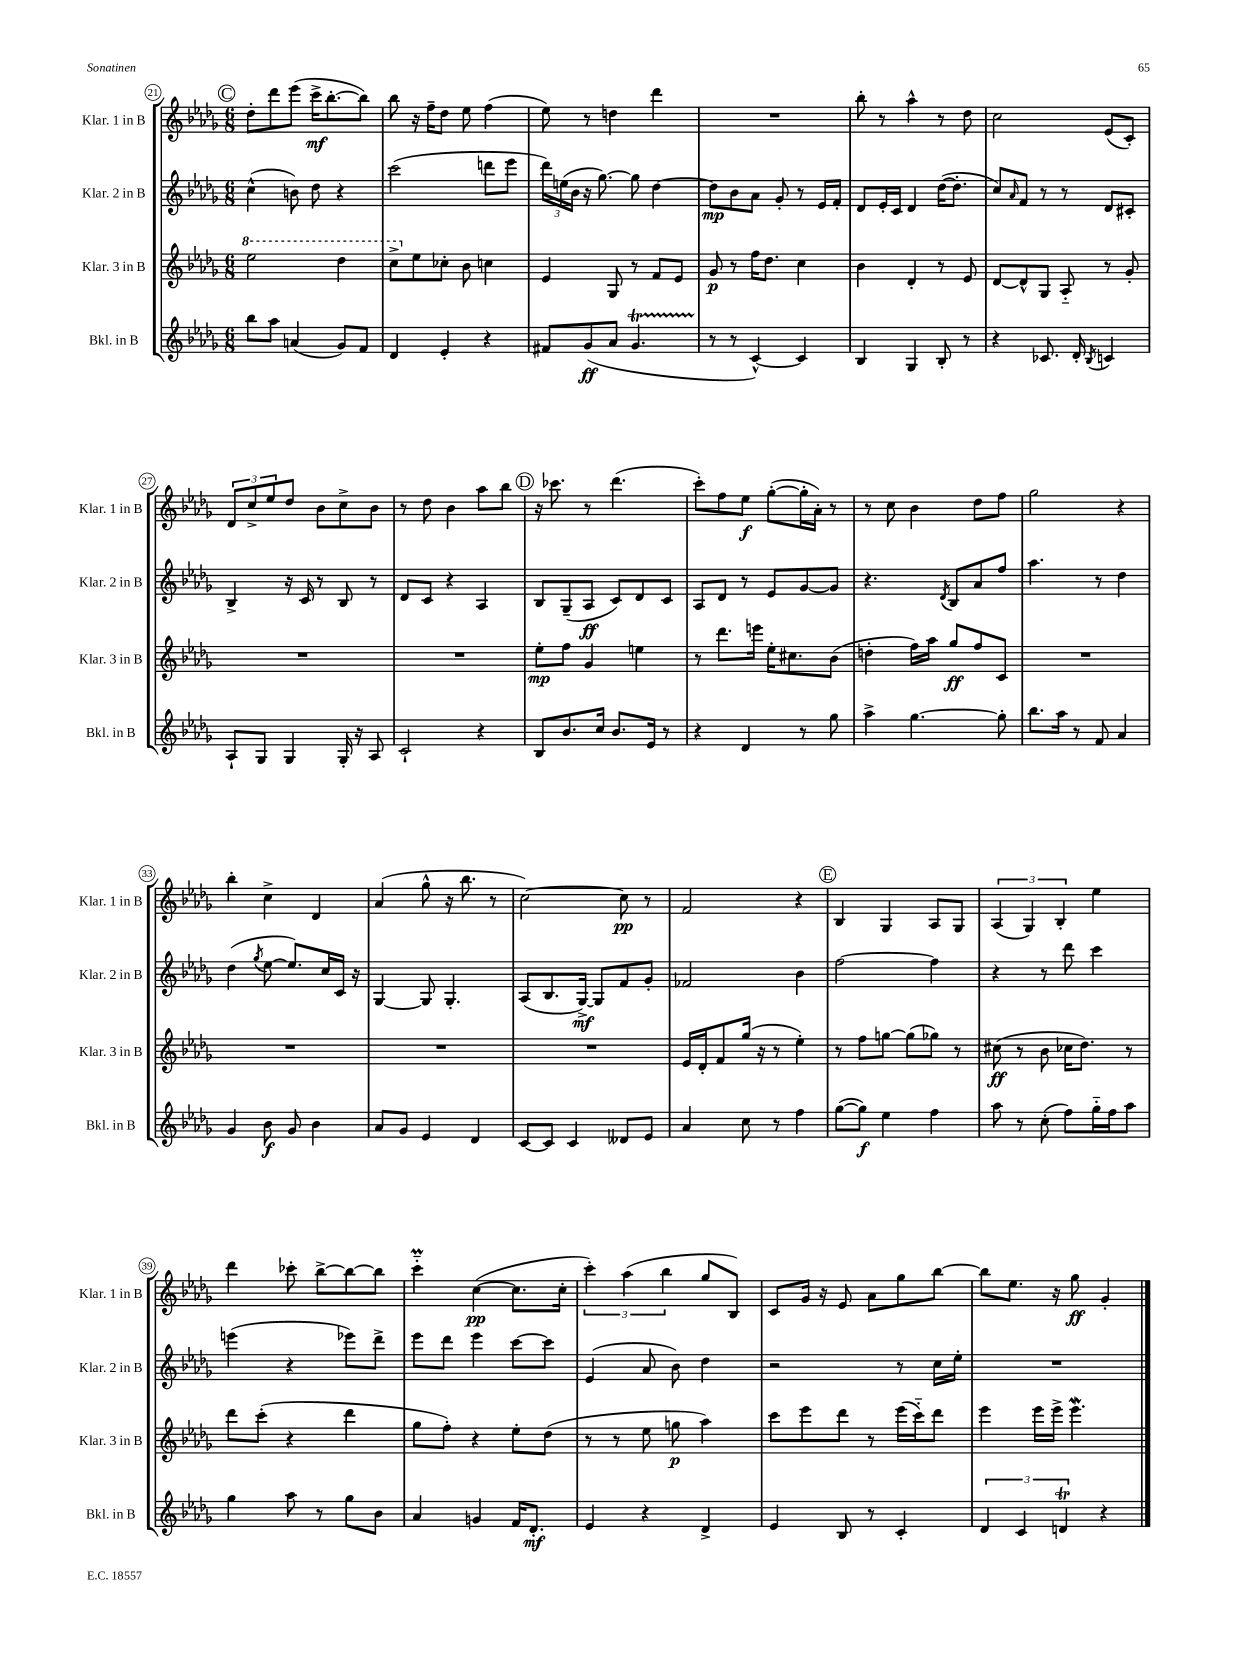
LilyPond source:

<<
\new StaffGroup <<
\new Staff = "s0" \with { instrumentName = "Klar. 1 in B" shortInstrumentName = "Klar. 1 in B" } {
    \clef treble \key des \major \numericTimeSignature \time 6/8
    \mark \markup { \circle "C" } des''8-. des'''8 ees'''8( c'''16->\mf bes''8.~-. bes''8) |
    bes''8 r16 f''16-- des''8 ees''8 f''4( |
    ees''8) r8 d''4 des'''4 |
    R2. |
    bes''8-. r8 aes''4-^ r8 des''8 |
    c''2 ees'8( c'8-.) |
    \tuplet 3/2 { des'8 c''8-> ees''8 } des''8 bes'8 c''8-> bes'8 |
    r8 des''8 bes'4 aes''8 bes''8 |
    \mark \markup { \circle "D" } r16 ces'''8. r8 des'''4.( |
    c'''8-.) f''8 ees''8\f ges''8~-.( ges''16-. aes'16-.) r8 |
    r8 c''8 bes'4 des''8 f''8 |
    ges''2 r4 |
    bes''4-. c''4-> des'4 |
    aes'4( ges''8-^ r16 bes''8. r8 |
    c''2~) c''8\pp r8 |
    f'2 r4 |
    \mark \markup { \circle "E" } bes4 ges4 aes8 ges8 |
    \tuplet 3/2 { aes4( ges4) bes4-. } ees''4 |
    des'''4 ces'''8-. bes''8~-> bes''8~ bes''8 |
    c'''4-_\prall c''4~\pp( c''8. c''16-. |
    \tuplet 3/2 { c'''4-.) aes''4( bes''4 } ges''8 bes8) |
    c'8 ges'16 r16 ees'8 aes'8 ges''8 bes''8~ |
    bes''8 ees''8. r16 ges''8\ff ges'4-. \bar "|." |
}
\new Staff = "s1" \with { instrumentName = "Klar. 2 in B" shortInstrumentName = "Klar. 2 in B" } {
    \clef treble \key des \major \numericTimeSignature \time 6/8
    \mark \markup { \circle "C" } c''4-^( b'8) des''8 r4 |
    c'''2( d'''8 ees'''8 |
    \tuplet 3/2 { des'''16) e''16( bes'16 } r16 ges''8.~) ges''8 des''4~ |
    des''8\mp bes'8 aes'8 ges'8-. r8 ees'16 f'16-. |
    des'8 ees'16-. c'16 des'4 des''16~( des''8.-. |
    c''8) \grace { aes'16 } f'8 r8 r8 des'8 cis'8-. |
    bes4-> r16 c'16 r8 bes8 r8 |
    des'8 c'8 r4 aes4 |
    \mark \markup { \circle "D" } bes8 ges8--( aes8\ff c'8) des'8 c'8 |
    aes8 des'8 r8 ees'8 ges'8~ ges'8 |
    r4. \acciaccatura { des'8 } bes8 aes'8 f''8 |
    aes''4. r8 des''4 |
    des''4( \acciaccatura { ges''8 } ees''8~ ees''8.) c''16 c'16 r16 |
    ges4~ ges8 ges4.-. |
    aes8( bes8. ges16~->\mf) ges8 f'8 ges'8-. |
    fes'2 bes'4 |
    \mark \markup { \circle "E" } f''2~ f''4 |
    r4 r8 des'''8 c'''4 |
    e'''4( r4 ees'''8) des'''8-> |
    ees'''8 des'''8 ees'''4 c'''8~ c'''8 |
    ees'4( aes'8 bes'8) des''4 |
    r2 r8 c''16 ees''16-. |
    R2. \bar "|." |
}
\new Staff = "s2" \with { instrumentName = "Klar. 3 in B" shortInstrumentName = "Klar. 3 in B" } {
    \clef treble \key des \major \numericTimeSignature \time 6/8
    \mark \markup { \circle "C" } \ottava #1 ees'''2 des'''4 |
    c'''8-> \ottava #0 ees''8 ces''8-. bes'8 c''4 |
    ees'4 ges8 r8 f'8 ees'8 |
    ges'8\p r8 f''16 des''8. c''4 |
    bes'4 des'4-. r8 ees'8 |
    des'8~ des'8-^ ges8 aes8-_ r8 ges'8-. |
    R2. |
    R2. |
    \mark \markup { \circle "D" } ees''8-.\mp f''8 ges'4 e''4 |
    r8 des'''8. e'''16 ees''16-. cis''8. bes'8( |
    d''4-. f''16) aes''16 ges''8\ff f''8 c'8 |
    R2. |
    R2. |
    R2. |
    R2. |
    ees'16 des'16-. f'8 ges''16( r16 r8 ees''4-.) |
    \mark \markup { \circle "E" } r8 f''8 g''8~ g''8( ges''8) r8 |
    cis''8\ff( r8 bes'8 ces''16 des''8.) r8 |
    des'''8 c'''8-.( r4 des'''4 |
    ges''8 f''8-.) r4 ees''8-. des''8( |
    r8 r8 ees''8 g''8\p aes''4) |
    c'''8 ees'''8 des'''8 r8 ees'''16( c'''16-_) des'''8 |
    ees'''4 ees'''16 ees'''16-> ees'''4.\mordent \bar "|." |
}
\new Staff = "s3" \with { instrumentName = "Bkl. in B" shortInstrumentName = "Bkl. in B" } {
    \clef treble \key des \major \numericTimeSignature \time 6/8
    \mark \markup { \circle "C" } bes''8 aes''8 a'4( ges'8) f'8 |
    des'4 ees'4-. r4 |
    fis'8 ges'8\ff( aes'8 ges'4.\startTrillSpan |
    r8\stopTrillSpan r8 c'4~-^) c'4 |
    bes4 ges4 bes8-. r8 |
    r4 ces'8. des'16-. \acciaccatura { bes8 } c'4 |
    aes8-! ges8 ges4 ges16-. r16 aes8 |
    c'2-! r4 |
    \mark \markup { \circle "D" } bes8 bes'8. c''16 bes'8. ees'16 r8 |
    r4 des'4 r8 ges''8 |
    aes''4-> ges''4.~ ges''8-. |
    bes''8. aes''16 r8 f'8 aes'4 |
    ges'4 bes'8\f ges'8 bes'4 |
    aes'8 ges'8 ees'4 des'4 |
    c'8~ c'8 c'4 deses'8 ees'8 |
    aes'4 c''8 r8 f''4 |
    \mark \markup { \circle "E" } ges''8~( ges''8\f) ees''4 f''4 |
    aes''8 r8 c''8-.( f''8) ges''16-_ f''16 aes''8 |
    ges''4 aes''8 r8 ges''8 bes'8 |
    aes'4 g'4 f'16 des'8.-.\mf |
    ees'4 r4 des'4-> |
    ees'4 bes8 r8 c'4-. |
    \tuplet 3/2 { des'4 c'4 d'4\trill } r4 \bar "|." |
}
>>
>>
\layout { \context { \Score currentBarNumber = #21 \override BarNumber.stencil = #(make-stencil-circler 0.1 0.3 ly:text-interface::print) } }
